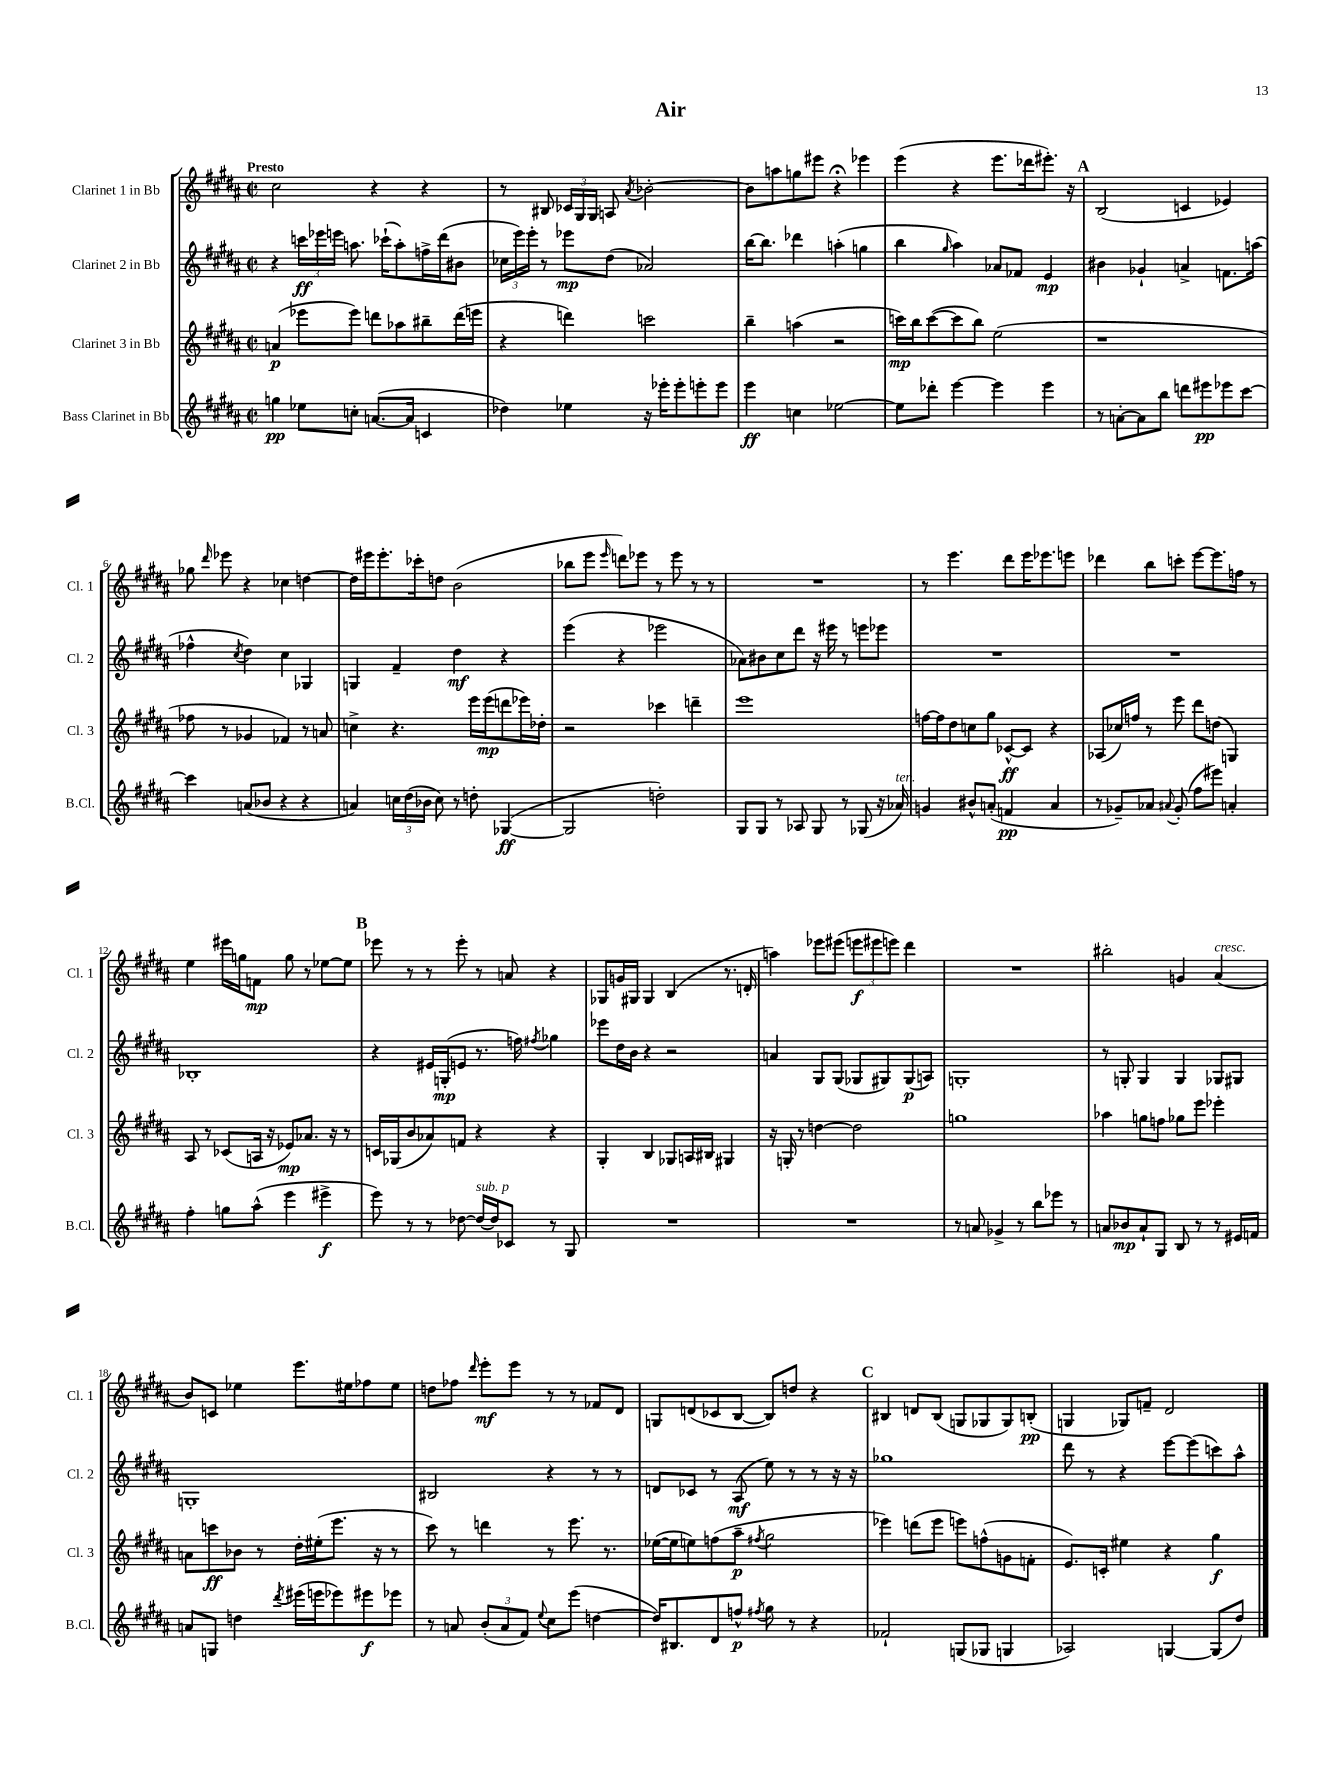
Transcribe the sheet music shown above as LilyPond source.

\header { title = "Air" }
<<
\new StaffGroup <<
\new Staff = "s0" \with { instrumentName = "Clarinet 1 in Bb" shortInstrumentName = "Cl. 1" } {
    \clef treble \key b \major \defaultTimeSignature \time 2/2 \tempo "Presto"
    \autoBeamOff cis''2 r4 r4 |
    r8 bis8 \tuplet 3/2 { ces'16[ gis16 gis16] } a8 \acciaccatura { ais'8 } bes'2~-. |
    bes'8[ a''8 g''8 eis'''8] r4\fermata ees'''4 |
    e'''4( r4 e'''8.[ des'''16 eis'''8.]-.) r16 |
    \mark \markup { \bold "A" } b2( c'4 ees'4) |
    ges''8 \grace { dis'''16 } ees'''8 r4 ces''4 d''4~ |
    d''16[ eis'''16 eis'''8.-. ces'''16-. d''8] b'2( |
    bes''8[ e'''8] \grace { e'''16 } d'''8[) ees'''8] r8 ees'''8 r8 r8 |
    R1 |
    r8 e'''4. dis'''8[ e'''16 ees'''8. e'''8] |
    des'''4 b''8[ c'''8]-. e'''8[~ e'''8. f''16] r8 |
    e''4 eis'''16[ g''16 f'8]\mp g''8 r8 ees''8[~ ees''8] |
    \mark \markup { \bold "B" } ees'''8 r8 r8 ees'''8-. r8 a'8 r4 |
    ges8[ g'16 gis16] gis4 b4( r8. d'16-. |
    a''4) ees'''8[ eis'''8]( \tuplet 3/2 { e'''8[\f eis'''8 e'''8]) } dis'''4 |
    R1 |
    bis''2-. g'4 ais'4^\markup { \italic "cresc." }( |
    b'8[) c'8] ees''4 e'''8.[ eis''16 fes''8 eis''8] |
    d''8[ fes''8] \grace { dis'''16 } e'''8[-.\mf e'''8] r8 r8 fes'8[ dis'8] |
    g8[ d'8( ces'8 b8]~ b8[) d''8] r4 |
    \mark \markup { \bold "C" } bis4 d'8[ bis8]( g8[ ges8 ges8) b8]-.\pp( |
    g4 ges8[) f'8]-- dis'2 \bar "|." |
}
\new Staff = "s1" \with { instrumentName = "Clarinet 2 in Bb" shortInstrumentName = "Cl. 2" } {
    \clef treble \key b \major \defaultTimeSignature \time 2/2
    \autoBeamOff r4 \tuplet 3/2 { c'''16[\ff ees'''16 e'''16] } a''8. ces'''16[-!( a''8-.) f''16-> dis'''16( bis'8] |
    \tuplet 3/2 { ces''16[ e'''16) e'''16]-. } r8 ees'''8[\mp dis''8]( aes'2) |
    b''16[~ b''8.] des'''4 a''4-.( g''4 |
    b''4 \grace { gis''16 } ais''4) aes'8[ fes'8] e'4\mp |
    \mark \markup { \bold "A" } bis'4 ges'4-! a'4-> f'8.[ a''16]( |
    fes''4-^ \acciaccatura { cis''8 } dis''4) cis''4 ges4 |
    g4 fis'4-- dis''4\mf r4 |
    e'''4( r4 ees'''2 |
    aes'8[) bis'8 cis''8 dis'''8] r16 eis'''16 r8 e'''8[ ees'''8] |
    R1 |
    R1 |
    bes1-. |
    \mark \markup { \bold "B" } r4 eis'16[ g16-.\mp( e'8] r8. f''16) \acciaccatura { fis''8 } ges''4 |
    ees'''8[ dis''16 b'16] r4 r2 |
    a'4 gis8[ gis8]( ges8[ gis8) gis8\p( a8]) |
    g1-. |
    r8 g8-. g4 g4 ges8[ gis8] |
    g1-. |
    bis2 r4 r8 r8 |
    d'8[ ces'8] r8 ais8\mf( e''8) r8 r8 r16 r16 |
    \mark \markup { \bold "C" } ges''1 |
    dis'''8 r8 r4 e'''8[~ e'''8( c'''8) ais''8]-^ \bar "|." |
}
\new Staff = "s2" \with { instrumentName = "Clarinet 3 in Bb" shortInstrumentName = "Cl. 3" } {
    \clef treble \key b \major \defaultTimeSignature \time 2/2
    \autoBeamOff a'4\p( ees'''8[ ees'''8]) d'''8[ aes''8 bis''8-- d'''16( e'''16] |
    r4 d'''4) c'''2 |
    b''4-- a''4( r2 |
    c'''16[\mp) b''16 c'''8~( c'''8 b''8]) e''2( |
    \mark \markup { \bold "A" } r1 |
    fes''8 r8 ges'4 fes'4) r8 a'8 |
    c''4-> r4. e'''16[ e'''16\mp( d'''8 ees'''16) des''16]-. |
    r2 ces'''4 d'''4-- |
    e'''1 |
    f''16[~ f''16 dis''8 c''8 gis''8] ces'8[~-^\ff ces'8] r4 |
    aes8[( ces''16) f''16] r8 e'''8 dis'''8[ d''8]( g4) |
    ais8 r8 ces'8[( a16] r16 ees'8[\mp) aes'8.] r16 r8 |
    \mark \markup { \bold "B" } c'16[ ges16( b'8 aes'8) f'8] r4 r4 |
    gis4-. b4 ges8[ a16 bis16] gis4 |
    r16 g16-. r8 d''4~ d''2 |
    g''1 |
    aes''4 g''8[ f''8] ges''8[ e'''8] ees'''4-. |
    a'8[ c'''8\ff bes'8] r8 dis''16[-. eis''16-.( e'''8.] r16 r8 |
    cis'''8) r8 d'''4 r8 e'''8. r8. |
    ees''16[~( ees''16 e''8) f''8( ais''8]--\p \acciaccatura { fis''8 } gis''2 |
    \mark \markup { \bold "C" } ees'''4) d'''8[( ees'''8] e'''8[) f''8-^( g'8 f'8]-. |
    e'8.[) c'16]-. eis''4 r4 gis''4\f \bar "|." |
}
\new Staff = "s3" \with { instrumentName = "Bass Clarinet in Bb" shortInstrumentName = "B.Cl." } {
    \clef treble \key b \major \defaultTimeSignature \time 2/2
    \autoBeamOff g''4\pp ees''8[ c''8]-. a'8.[~( a'16] c'4 |
    des''4) ees''4 r16 ees'''16[-. ees'''8-. e'''8-. e'''8] |
    e'''4\ff c''4 ees''2~ |
    ees''8[ des'''8]-. e'''4~ e'''4 e'''4 |
    \mark \markup { \bold "A" } r8 a'8[~-. a'8 b''8] d'''8[ eis'''8\pp ees'''8 cis'''8]~ |
    cis'''4 a'8[( bes'8] r4 r4 |
    a'4) \tuplet 3/2 { c''16[ dis''16( bes'16] } c''8) r8 d''8-. ges4~\ff( |
    ges2 d''2-.) |
    gis8[ gis8] r8 aes8 gis8 r8 ges8( r16 aes'16^\markup { \italic "ten." }) |
    g'4 bis'8[-^ a'8]-.( f'4\pp a'4 |
    r8 ges'8[--) aes'8] \appoggiatura { ais'8 } ges'8-.( fis''8[ eis'''8]) a'4-. |
    fis''4-. g''8[ ais''8]-^( e'''4 eis'''4->\f |
    \mark \markup { \bold "B" } e'''8) r8 r8 des''8~ des''16[~^\markup { \italic "sub. p" } des''16 ces'8] r8 gis8 |
    R1 |
    R1 |
    r8 a'8 ges'4-> r8 b''8[ ees'''8] r8 |
    a'8[ bes'8\mp a'8-! gis8] b8 r8 r8 eis'16[ f'16] |
    a'8[ g8] d''4 \acciaccatura { dis'''8 } eis'''16[( e'''16 ees'''8) eis'''8\f ees'''8] |
    r8 a'8 \tuplet 3/2 { b'8[-.( a'8 fis'8]) } \appoggiatura { e''8 } cis''8[ e'''8]( d''4~ |
    d''16[) bis8. dis'8 f''8]-^\p \acciaccatura { fis''8 } gis''8 r8 r4 |
    \mark \markup { \bold "C" } fes'2-! g8[( ges8] g4 |
    aes2) g4~ g8[( dis''8]) \bar "|." |
}
>>
>>
